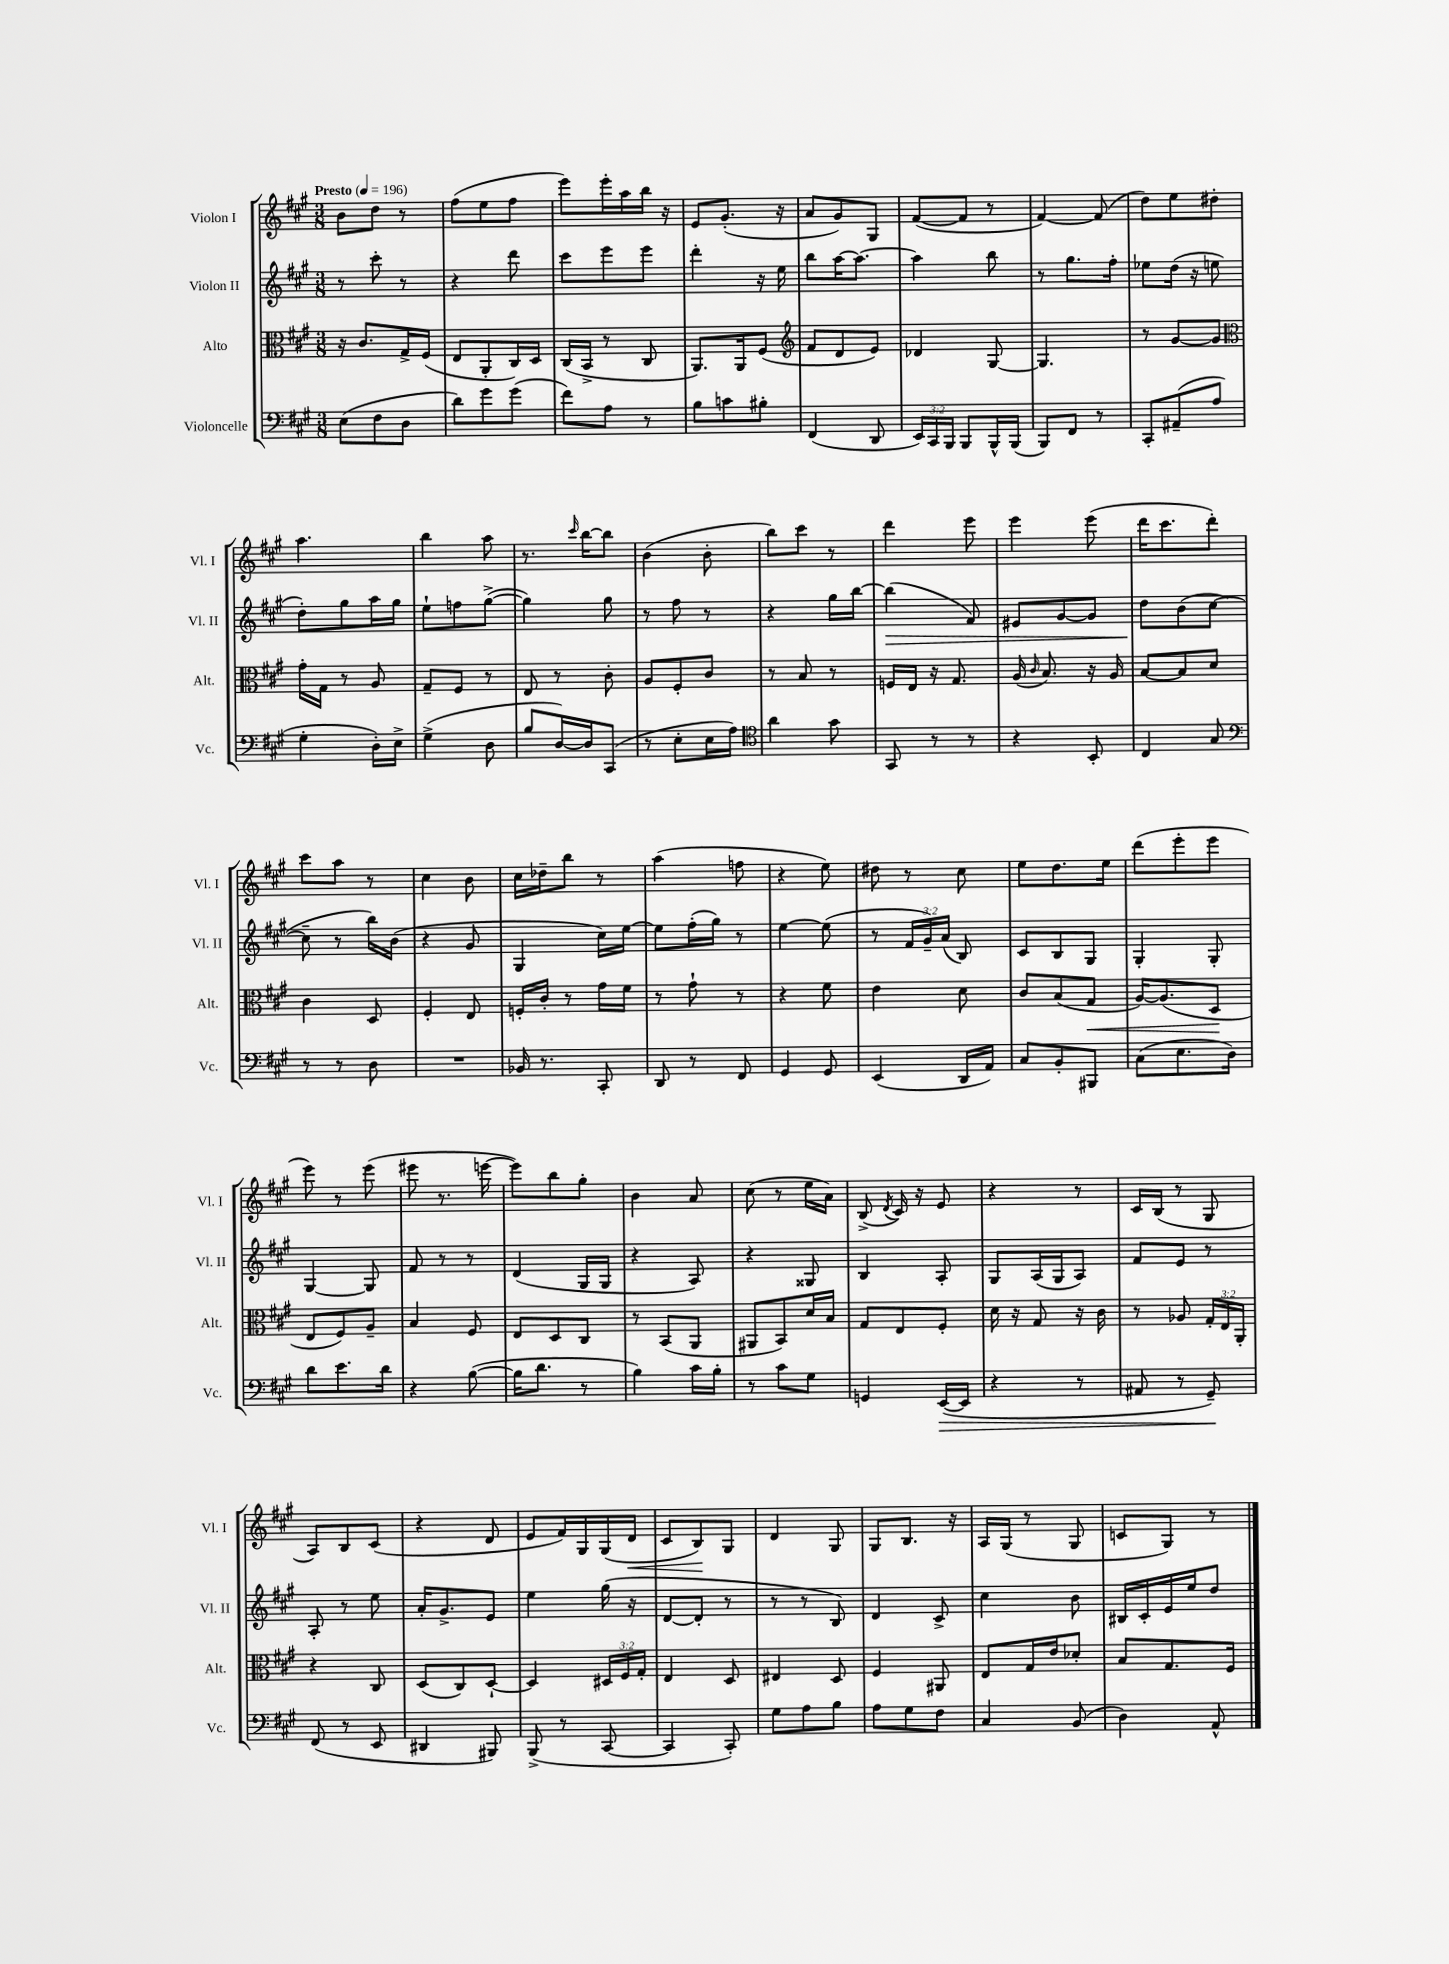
<<
\new StaffGroup <<
\new Staff = "s0" \with { instrumentName = "Violon I" shortInstrumentName = "Vl. I" } {
    \clef treble \key a \major \numericTimeSignature \time 3/8 \tempo "Presto" 4 = 196
    \autoBeamOff b'8[ d''8] r8 |
    fis''8[( e''8 fis''8] |
    e'''8[) e'''16-. a''16 b''16] r16 |
    e'8[ gis'8.]-.( r16 |
    a'8[ gis'8) gis8] |
    fis'8[~( fis'8] r8 |
    fis'4~) fis'8( |
    d''8[) e''8 dis''8]-. |
    a''4. |
    b''4 a''8 |
    r8. \grace { cis'''16 } b''16[~ b''8] |
    b'4( b'8-. |
    b''8[) cis'''8] r8 |
    d'''4 e'''8 |
    e'''4 e'''8( |
    d'''16[ cis'''8. d'''8]-.) |
    cis'''8[ a''8] r8 |
    cis''4 b'8 |
    cis''16[ des''16-- b''8] r8 |
    a''4( f''8 |
    r4 e''8) |
    dis''8 r8 cis''8 |
    e''8[ d''8. e''16] |
    d'''8[( e'''8-. e'''8] |
    e'''8) r8 e'''8( |
    eis'''8 r8. e'''16~ |
    e'''8[) b''8 gis''8]-. |
    b'4 a'8 |
    cis''8( r8 e''16[ a'16]) |
    b8->( \acciaccatura { d'8 } cis'16) r16 e'8 |
    r4 r8 |
    cis'16[ b16]( r8 gis8 |
    a8[) b8 cis'8]( |
    r4 d'8 |
    e'8[ fis'16) gis16 gis16( d'16]\< |
    cis'8[ b8\!) gis8] |
    d'4 gis8 |
    gis8[ b8.] r16 |
    a16[ gis16]( r8 gis8 |
    c'8[ gis8]) r8 \bar "|." |
}
\new Staff = "s1" \with { instrumentName = "Violon II" shortInstrumentName = "Vl. II" } {
    \clef treble \key a \major \numericTimeSignature \time 3/8 \override Staff.TupletNumber.text = #tuplet-number::calc-fraction-text
    \autoBeamOff r8 cis'''8-. r8 |
    r4 d'''8 |
    cis'''8[ e'''8 e'''8] |
    d'''4-. r16 e''16 |
    b''8[ a''16~ a''8.]~ |
    a''4 b''8 |
    r8 gis''8.[ fis''16]-. |
    ees''8[ d''16]( r16 e''8 |
    d''8[-.) gis''8 a''16 gis''16] |
    e''8[-! f''8 gis''8]~->( |
    gis''4) gis''8 |
    r8 fis''8 r8 |
    r4 gis''16[ b''16]~ |
    b''4\>( fis'8) |
    eis'8[ gis'8~ gis'8] |
    d''8[\! b'8( cis''8]~ |
    cis''8-- r8 b''16[) b'16]( |
    r4 gis'8 |
    gis4 cis''16[) e''16]~ |
    e''8[ fis''16-.( gis''16]) r8 |
    e''4~ e''8( |
    r8 \tuplet 3/2 { fis'16[ gis'16--) a'16]( } b8) |
    cis'8[ b8 gis8] |
    gis4-. gis8-. |
    gis4~ gis8 |
    fis'8 r8 r8 |
    d'4( gis16[ gis16] |
    r4 a8) |
    r4 gisis8 |
    b4 a8-. |
    gis8[ a16( gis16 a8]) |
    fis'8[ e'8] r8 |
    a8-. r8 e''8 |
    a'16[-. gis'8.-> e'8] |
    e''4 gis''16( r16 |
    d'8[~ d'8]-. r8 |
    r8 r8 b8) |
    d'4 cis'8-> |
    cis''4 b'8 |
    bis16[ cis'16-. e'16 e''16 d''8] \bar "|." |
}
\new Staff = "s2" \with { instrumentName = "Alto" shortInstrumentName = "Alt." } {
    \clef alto \key a \major \numericTimeSignature \time 3/8 \override Staff.TupletNumber.text = #tuplet-number::calc-fraction-text
    \autoBeamOff r16 cis'8.[ gis16-> fis16]( |
    e8[ a,8-. cis16) d16] |
    cis16[( b,16]-> r8 cis8 |
    a,8.[) a,16 fis8]( |
    \clef treble fis'8[ d'8 e'8]) |
    des'4 gis8~ |
    gis4. |
    r8 gis'8[~ gis'8] |
    \clef alto gis'16[-. gis16] r8 a8 |
    gis8[-- fis8] r8 |
    e8 r8 cis'8-. |
    a8[ fis8-. cis'8] |
    r8 b8 r8 |
    f16[ e16] r16 gis8. |
    a16( \grace { cis'16 } b8.) r16 a16 |
    b8[~ b8 d'8] |
    cis'4 d8 |
    fis4-. e8 |
    f16[-. cis'16]-. r8 gis'16[ fis'16] |
    r8 gis'8-! r8 |
    r4 fis'8 |
    e'4 d'8 |
    cis'8[ b8( gis8]\< |
    a16[~) a8.( d8]\! |
    e8[ fis8) a8]-- |
    b4 fis8 |
    e8[ d8 cis8] |
    r8 b,8[( a,8] |
    ais,8[ b,8) d'16 b16] |
    gis8[ e8 fis8]-. |
    d'16 r16 gis8 r16 cis'16 |
    r8 aes8 \tuplet 3/2 { gis16[-. e16 a,16]-. } |
    r4 cis8 |
    d8[( cis8) d8]~-! |
    d4 \tuplet 3/2 { dis16[ fis16 gis16]-. } |
    e4 d8 |
    eis4 d8 |
    fis4 ais,8 |
    e8[ gis16 e'16 des'8]-. |
    b8[ gis8. fis16] \bar "|." |
}
\new Staff = "s3" \with { instrumentName = "Violoncelle" shortInstrumentName = "Vc." } {
    \clef bass \key a \major \numericTimeSignature \time 3/8 \override Staff.TupletNumber.text = #tuplet-number::calc-fraction-text
    \autoBeamOff e8[( fis8 d8] |
    d'8[) gis'8 gis'8]( |
    fis'8[) a8] r8 |
    b8[ c'8 bis8]-. |
    fis,4( d,8 |
    \tuplet 3/2 { e,16[) cis,16 b,,16] } b,,8[ b,,16-^ b,,16]( |
    b,,8[) fis,8] r8 |
    cis,8[-. ais,8--( a8] |
    gis4-. d16[-.) e16]-> |
    gis4->( d8 |
    b8[ d16~) d16 cis,8]( |
    r8 e8[-. e16 a16]) |
    \clef tenor a'4 gis'8 |
    gis,8 r8 r8 |
    r4 b,8-. |
    cis4 gis8 |
    \clef bass r8 r8 d8 |
    R4. |
    bes,16 r8. cis,8-. |
    d,8 r8 fis,8 |
    gis,4 gis,8 |
    e,4( d,16[ a,16]) |
    cis8[ b,8-. bis,,8] |
    cis8[( e8. d16]) |
    d'8[ e'8. d'16] |
    r4 b8~( |
    b16[ d'8.] r8 |
    b4) cis'16[ b16]-. |
    r8 cis'8[ gis8] |
    g,4 e,16[~\>( e,16] |
    r4 r8 |
    ais,8 r8 gis,8--\!) |
    fis,8( r8 e,8 |
    dis,4 bis,,8) |
    b,,8->( r8 cis,8~ |
    cis,4 cis,8-.) |
    gis8[ a8 b8] |
    a8[ gis8 fis8] |
    cis4 b,8( |
    d4) a,8-^ \bar "|." |
}
>>
>>
\layout { \context { \Score \remove "Bar_number_engraver" } }
